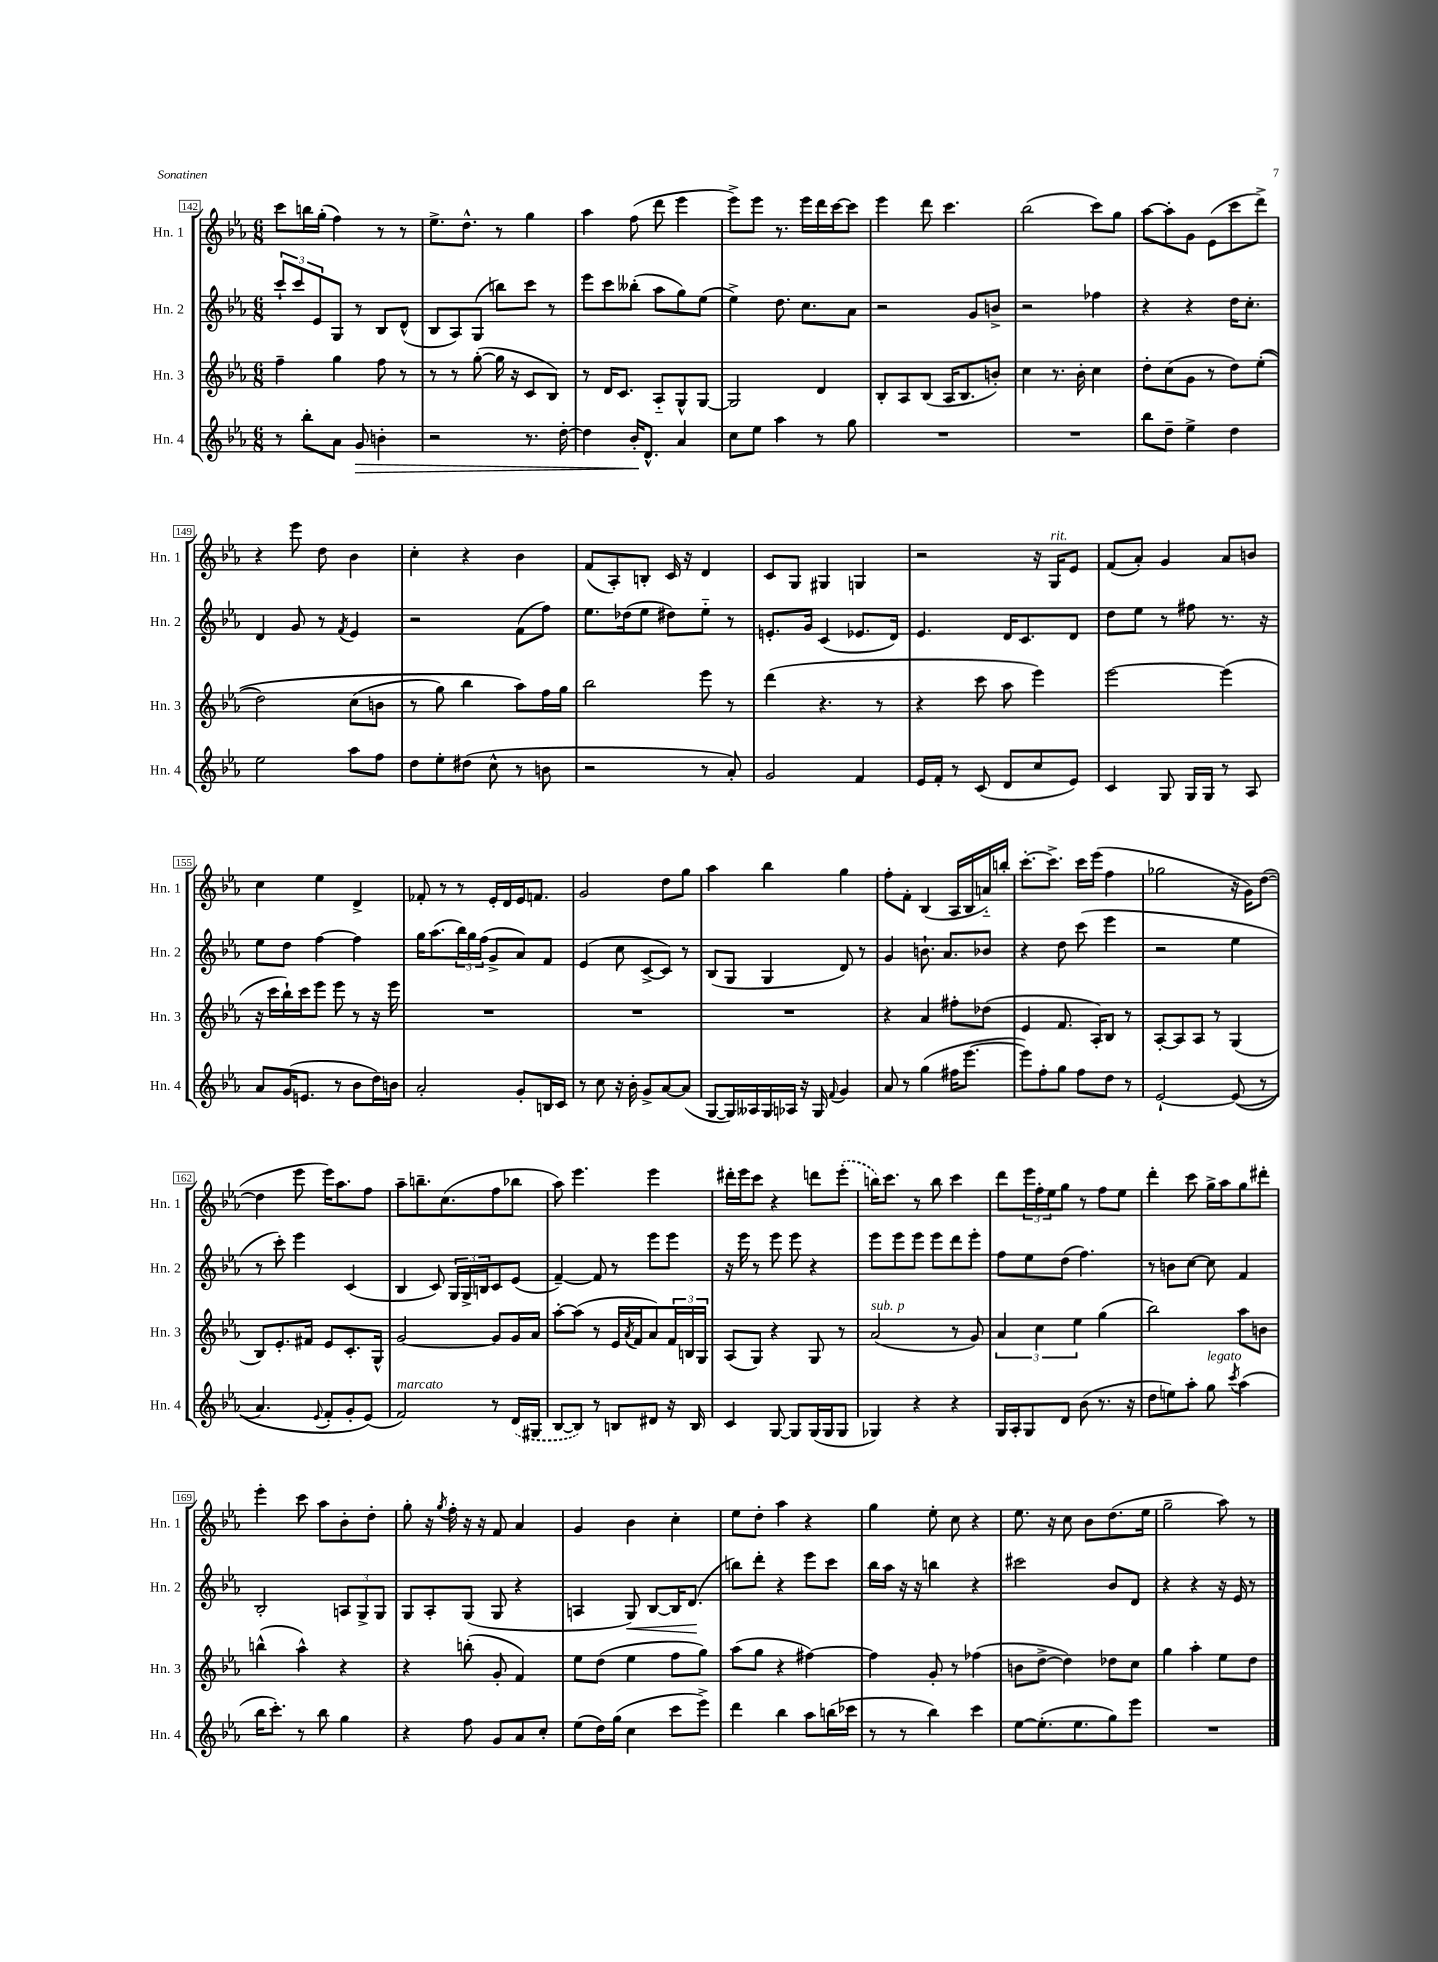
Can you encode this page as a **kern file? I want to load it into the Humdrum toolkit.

**kern	**dynam	**kern	**kern	**dynam	**kern
*part4	*part4	*part3	*part2	*part2	*part1
*staff4	*staff4	*staff3	*staff2	*staff2	*staff1
*I"Hn. 4	*	*I"Hn. 3	*I"Hn. 2	*	*I"Hn. 1
*I'Hn. 4	*	*I'Hn. 3	*I'Hn. 2	*	*I'Hn. 1
*clefG2	*	*clefG2	*clefG2	*	*clefG2
*k[b-e-a-]	*	*k[b-e-a-]	*k[b-e-a-]	*	*k[b-e-a-]
*M6/8	*	*M6/8	*M6/8	*	*M6/8
=142	=142	=142	=142	=142	=142
8r	.	4ff~\	12ccc`/L	.	8ccc\L
.	.	.	12ccc/	.	.
8bb-'\L	.	.	.	.	16bbn\L
.	.	.	12e-/	.	.
.	.	.	.	.	(16gg'\JJ
8a-\J	.	4gg\	8G/J	.	4ff\)
!	!LO:HP:b	!	!	!	!
8g/	>	.	8r	.	.
4bn'\	.	8ff\	8B-/L	.	8r
.	.	8r	(8d^^/J	.	8r
=143	=143	=143	=143	=143	=143
2r	.	8r	8B-/L	.	8.ee-^\L
.	.	8r	8A-/)	.	.
.	.	.	.	.	8.dd^^\J
.	.	([8gg'\	(8G/J	.	.
.	.	16gg\]	8bbn\L)	.	8r
.	.	16r	.	.	.
8.r	.	8c/L	8ccc\J	.	4gg\
.	.	8B-/J)	8r	.	.
[16dd'\	.	.	.	.	.
=144	=144	=144	=144	=144	=144
4dd\]	.	8r	8eee-\L	.	4aa-\
.	.	16d/KL	8ccc\	.	.
.	.	8.c/J	.	.	.
16b-'/KL	.	.	(8bb--X'\J	.	(8ff\
8.d^^/J	]	.	.	.	.
.	.	8A-/L	8aa-\L	.	8ddd\
4a-/	.	8G^^/	8gg\)	.	4eee-\
.	.	[8G/J	(8ee-\J	.	.
=145	=145	=145	=145	=145	=145
8cc\L	.	2G/]	4ee-^\)	.	8eee-^\L)
8ee-\J	.	.	.	.	8eee-\J
4aa-\	.	.	8.dd\	.	8.r
.	.	.	8.cc\L	.	16eee-\LL
8r	.	4d/	.	.	16ddd\
.	.	.	.	.	[16ccc\J
8gg\	.	.	8a-\J	.	8ccc\J]
=146	=146	=146	=146	=146	=146
2.r	.	8B-'/L	2r	.	4eee-\
.	.	8A-/	.	.	.
.	.	(8B-/J	.	.	8ddd\
.	.	16A-/KL	.	.	4.ccc\
.	.	8.B-/	.	.	.
.	.	.	8g/L	.	.
.	.	8bn'/J)	8bn^/J	.	.
=147	=147	=147	=147	=147	=147
2.r	.	4cc\	2r	.	(2bb-\
.	.	8.r	.	.	.
.	.	16b-'\	.	.	.
.	.	4cc\	4ff-X\	.	8ccc\L)
.	.	.	.	.	8gg\J
=148	=148	=148	=148	=148	=148
8bb-\L	.	8dd'\L	4r	.	[8aa-\L
8dd~\J	.	(8cc\	.	.	8aa-'\]
4ee-^\	.	8g\J	4r	.	8g\J
.	.	8r	.	.	(8e-\L
4dd\	.	8dd\L)	16dd\KL	.	8ccc\
.	.	.	8.cc'\J	.	.
.	.	((8ee-'\J	.	.	8ddd^\J)
!!LO:LB:g=z
=149	=149	=149	=149	=149	=149
2ee-\	.	2dd\)	4d/	.	4r
.	.	.	8g/	.	8eee-\
.	.	.	8r	.	8dd\
.	.	.	8qf/	.	.
8aa-\L	.	(8cc\L	4e-/	.	4b-\
8ff\J	.	8bn\J	.	.	.
=150	=150	=150	=150	=150	=150
8dd\L	.	8r	2r	.	4cc'\
8ee-'\	.	8gg\)	.	.	.
(8dd#X\J	.	4bb-\	.	.	4r
8cc^^\	.	.	.	.	.
8r	.	8aa-\L)	(8f\L	.	4b-\
8bn\	.	16ff\L	8ff\J)	.	.
.	.	16gg\JJ	.	.	.
=151	=151	=151	=151	=151	=151
2r	.	2bb-\	8.ee-\L	.	(8f/L
.	.	.	.	.	8A-'/)
.	.	.	(16dd-X\k	.	.
.	.	.	8ee-\J	.	8Bn'/J
.	.	.	8dd#X\L)	.	16c/
.	.	.	.	.	16r
8r	.	8eee-\	8ee-\J	.	4d/
8a-'/)	.	8r	8r	.	.
=152	=152	=152	=152	=152	=152
2g/	.	(4ddd\	8.en'/L	.	8c/L
.	.	.	.	.	8G/J
.	.	.	16g/Jk	.	.
.	.	4.r	(4c/	.	4G#X/
4f/	.	.	8.e-X/L	.	4Gn/
.	.	8r	.	.	.
.	.	.	16d/Jk)	.	.
=153	=153	=153	=153	=153	=153
16e-/LL	.	4r	4.e-/	.	2r
16f'/JJ	.	.	.	.	.
8r	.	.	.	.	.
(8c/	.	8ccc\	.	.	.
8d/L	.	8aa-\	16d/KL	.	.
.	.	.	8.c/	.	.
8cc/	.	4eee-\)	.	.	16r
!	!	!	!	!	!LO:TX:a:i:t=rit.
.	.	.	.	.	16G/KL
8e-/J)	.	.	8d/J	.	8e-/J
=154	=154	=154	=154	=154	=154
4c/	.	[2eee-\	8dd\L	.	(8f/L
.	.	.	8ee-\J	.	8a-'/J)
8G/	.	.	8r	.	4g/
16G/LL	.	.	8ff#X\	.	.
16G/JJ	.	.	.	.	.
8r	.	(4eee-\]	8.r	.	8a-/L
8A-/	.	.	.	.	8bn/J
.	.	.	16r	.	.
!!LO:LB:g=z
=155	=155	=155	=155	=155	=155
8a-/L	.	16r	8ee-\L	.	4cc\
.	.	16ccc\LL	.	.	.
(16g/K	.	16bb-`\)	8dd\J	.	.
8.en/J	.	16ccc\J	.	.	.
.	.	8eee-\J	[4ff\	.	4ee-\
8r	.	8eee-\	.	.	.
8b-\L	.	8r	4ff\]	.	4d^/
16dd\L)	.	16r	.	.	.
16bn\JJ	.	16eee-\	.	.	.
=156	=156	=156	=156	=156	=156
2a-'/	.	2.r	16gg\KL	.	8f-X'/
.	.	.	(8.aa-\	.	.
.	.	.	.	.	8r
.	.	.	24bb-\L)	.	8r
.	.	.	24gg\	.	.
.	.	.	(24ff\JJ	.	.
.	.	.	8g^/L	.	16e-'/LL
.	.	.	.	.	16d/
8g'/L	.	.	8a-/)	.	16e-/J
.	.	.	.	.	8.fn/J
16Bn/L	.	.	8f/J	.	.
16c/JJ	.	.	.	.	.
=157	=157	=157	=157	=157	=157
8r	.	2.r	(4e-/	.	2g/
8cc\	.	.	.	.	.
16r	.	.	8cc\	.	.
16b-'\	.	.	.	.	.
8g^/L	.	.	[8c^/L	.	.
[8a-/	.	.	8c/J])	.	8dd\L
(8a-/J]	.	.	8r	.	8gg\J
=158	=158	=158	=158	=158	=158
[8G/L	.	2.r	(8B-/L	.	4aa-\
16G/L])	.	.	8G/J	.	.
16A--X/	.	.	.	.	.
16G/	.	.	4G/	.	4bb-\
16A-X/JJ	.	.	.	.	.
16r	.	.	.	.	.
16G/	.	.	.	.	.
8qqf/	.	.	.	.	.
4g/	.	.	8d/)	.	4gg\
.	.	.	8r	.	.
=159	=159	=159	=159	=159	=159
8a-/	.	4r	4g/	.	8ff'\L
8r	.	.	.	.	8f'\J
(4gg\	.	4a-/	8.bn`\	.	(4B-/
.	.	.	8.a-/L	.	.
16ff#X\KL	.	8ff#X'\L	.	.	16A-/LL
[8.eee-\J	.	.	.	.	16B-/
.	.	(8dd-X\J	8b-X/J	.	16an/)
.	.	.	.	.	16bbn'/JJ
=160	=160	=160	=160	=160	=160
8eee-\L])	.	4e-/	4r	.	[8.ccc'\L
8ff'\	.	.	.	.	.
.	.	.	.	.	8.ccc^\J]
8gg\J	.	8.f/	8dd\	.	.
8ff\L	.	.	(8ccc\	.	16ccc\LL
.	.	16A-'/KL)	.	.	(16eee-\JJ
8dd\J	.	8B-/J	4eee-\	.	4ff\
8r	.	8r	.	.	.
=161	=161	=161	=161	=161	=161
[2e-`/	.	[8A-'/L	2r	.	2gg-X\
.	.	8A-/]	.	.	.
.	.	8A-/J	.	.	.
.	.	8r	.	.	.
((8e-/]	.	(4G/	4ee-\	.	16r
.	.	.	.	.	16g\KL)
8r	.	.	.	.	([8dd\J
!!LO:LB:g=z
=162	=162	=162	=162	=162	=162
4.a-/)	.	8B-/L)	8r	.	4dd\]
.	.	8.e-'/	8ccc'\)	.	.
.	.	.	4eee-\	.	8eee-\
.	.	16f#X/Jk	.	.	.
8qqe-/	.	.	.	.	.
8f'/L	.	8e-/L	.	.	16eee-\KL)
.	.	.	.	.	8.aa-\
8g'/	.	8.c'/	(4c/	.	.
(8e-/J)	.	.	.	.	8ff\J
.	.	16G^^/Jk	.	.	.
=163	=163	=163	=163	=163	=163
!LO:TX:a:i:t=marcato	!	!	!	!	!
2f/)	.	[2g/	4B-/	.	8aa-~\L
.	.	.	.	.	8.bbn~\
.	.	.	8c/)	.	.
.	.	.	.	.	(8.cc\
.	.	.	24G/LL	.	.
.	.	.	24G^/	.	.
.	.	.	24Bn/J	.	.
8r	.	8g/L]	8c/	.	8ff\
(16d/LL	.	16g/L	(8e-/J	.	8bb-X\J
16G#X/JJ	.	16a-/JJ	.	.	.
=164	=164	=164	=164	=164	=164
[8B-/L	.	[8aa-'\L	[4f~/)	.	8aa-\)
8B-/J])	.	(8aa-\J]	.	.	4.eee-\
8r	.	8r	8f/]	.	.
8Bn/L	.	16e-/LL	8r	.	.
.	.	8qa-/	.	.	.
.	.	16f/J	.	.	.
8d#X/J	.	8a-/)	8eee-\L	.	4eee-\
16r	.	24f/L	8eee-\J	.	.
.	.	24Bn/	.	.	.
16B/	.	.	.	.	.
.	.	24G/JJ	.	.	.
=165	=165	=165	=165	=165	=165
4c/	.	(8A-/L	16r	.	16ddd#X'\LL
.	.	.	16eee-\	.	16eee-\J
.	.	8G/J)	8r	.	8ccc\J
[8G/	.	4r	8eee-\	.	4r
8G/L]	.	.	8eee-\	.	.
(16G/L	.	8G/	4r	.	8dddn\L
16G/J	.	.	.	.	.
8G/J	.	8r	.	.	(8eee-'\J
=166	=166	=166	=166	=166	=166
!	!	!LO:TX:a:i:t=sub. p	!	!	!
4G-X/)	.	(2a-/	8eee-\L	.	16bbn\KL)
.	.	.	.	.	8.ccc\J
.	.	.	8eee-\	.	.
4r	.	.	8eee-\J	.	8r
.	.	.	8eee-\L	.	8bb\
4r	.	8r	8ddd\	.	4ccc\
.	.	8g/)	8eee-'\J	.	.
=167	=167	=167	=167	=167	=167
16G/LL	.	6a-/	8ff\L	.	8ddd\L
16A-'/J	.	.	.	.	.
8G/	.	.	8ee-\	.	24eee-\L
.	.	6cc\	.	.	24ff'\
.	.	.	.	.	24ee-\J
8d/J	.	.	(8dd\J	.	8gg\J
.	.	6ee-\	.	.	.
(8b-\	.	.	4.ff\)	.	8r
8.r	.	(4gg\	.	.	8ff\L
.	.	.	.	.	8ee-\J
16r	.	.	.	.	.
=168	=168	=168	=168	=168	=168
8dd\L	.	2bb-\)	8r	.	4ddd'\
8een\)	.	.	8bn\L	.	.
8aa-'\J	.	.	[8cc\J	.	8ccc\
!LO:TX:a:i:t=legato	!	!	!	!	!
8gg\	.	.	8cc\]	.	16gg^\LL
.	.	.	.	.	16aa-\J
8qccc/	.	.	.	.	.
(4aa-\	.	8aa-\L	4f/	.	8gg\
.	.	8bn\J	.	.	8ddd#X'\J
!!LO:LB:g=z
=169	=169	=169	=169	=169	=169
16bb-\KL	.	(4bbn^^\	2B-'/	.	4eee-'\
8.ccc'\J)	.	.	.	.	.
8r	.	4aa-^^\)	.	.	8ccc\
8bb-\	.	.	.	.	8aa-\L
4gg\	.	4r	12An/L	.	8b-'\
.	.	.	12G^/	.	.
.	.	.	.	.	8dd'\J
.	.	.	12G/J	.	.
=170	=170	=170	=170	=170	=170
4r	.	4r	8G/L	.	8gg'\
.	.	.	8A-'/	.	16r
.	.	.	.	.	8qgg/
.	.	.	.	.	16ff'\
8ff\	.	(8bbn'\	(8G/J	.	16r
.	.	.	.	.	16r
8g/L	.	8g'/	8G/	.	8f/
8a-/	.	4f/)	4r	.	4a-/
8cc'/J	.	.	.	.	.
=171	=171	=171	=171	=171	=171
(8ee-\L	.	8ee-\L	4An/	.	4g/
16dd\L)	.	(8dd\J	.	.	.
(16gg\JJ	.	.	.	.	.
!	!	!	!	!LO:HP:b	!
4cc\	.	4ee-\	8G/)	<	4b-\
.	.	.	[8B-/L	.	.
8ccc\L	.	8ff\L	16B-/K]	.	4cc'\
.	.	.	(8.d/J	.	.
8eee-^\J)	.	8gg\J)	.	.	.
.	.	.	.	[	.
=172	=172	=172	=172	=172	=172
4ddd\	.	(8aa-\L	8bbn\L)	.	8ee-\L
.	.	8gg\J	8ddd'\J	.	8dd'\J
4bb-\	.	4r	4r	.	4aa-\
8aa-\L	.	[4ff#X\)	8eee-\L	.	4r
(16bbn\L	.	.	8ccc\J	.	.
16ccc-X\JJ	.	.	.	.	.
=173	=173	=173	=173	=173	=173
8r	.	4ff#\]	16bb-\LL	.	4gg\
.	.	.	16aa-\JJ	.	.
8r	.	.	16r	.	.
.	.	.	16r	.	.
4bb-\)	.	8g'/	4bbn\	.	8ee-'\
.	.	8r	.	.	8cc\
4ccc\	.	(4ff-X\	4r	.	4r
=174	=174	=174	=174	=174	=174
[8ee-\L	.	8bn\L	2ccc#X\	.	8.ee-\
(8.ee-'\]	.	[8dd^\J	.	.	.
.	.	.	.	.	16r
.	.	4dd\])	.	.	8cc\
8.ee-\	.	.	.	.	.
.	.	.	.	.	8b-\L
8gg\)	.	8dd-X\L	8b-/L	.	(8.dd\
8eee-\J	.	8cc\J	8d/J	.	.
.	.	.	.	.	16ee-\Jk
=175	=175	=175	=175	=175	=175
2.r	.	4gg\	4r	.	2gg~\
.	.	4aa-'\	4r	.	.
.	.	8ee-\L	16r	.	8aa-\)
.	.	.	16e-/	.	.
.	.	8dd\J	8r	.	8r
==	==	==	==	==	==
*-	*-	*-	*-	*-	*-
